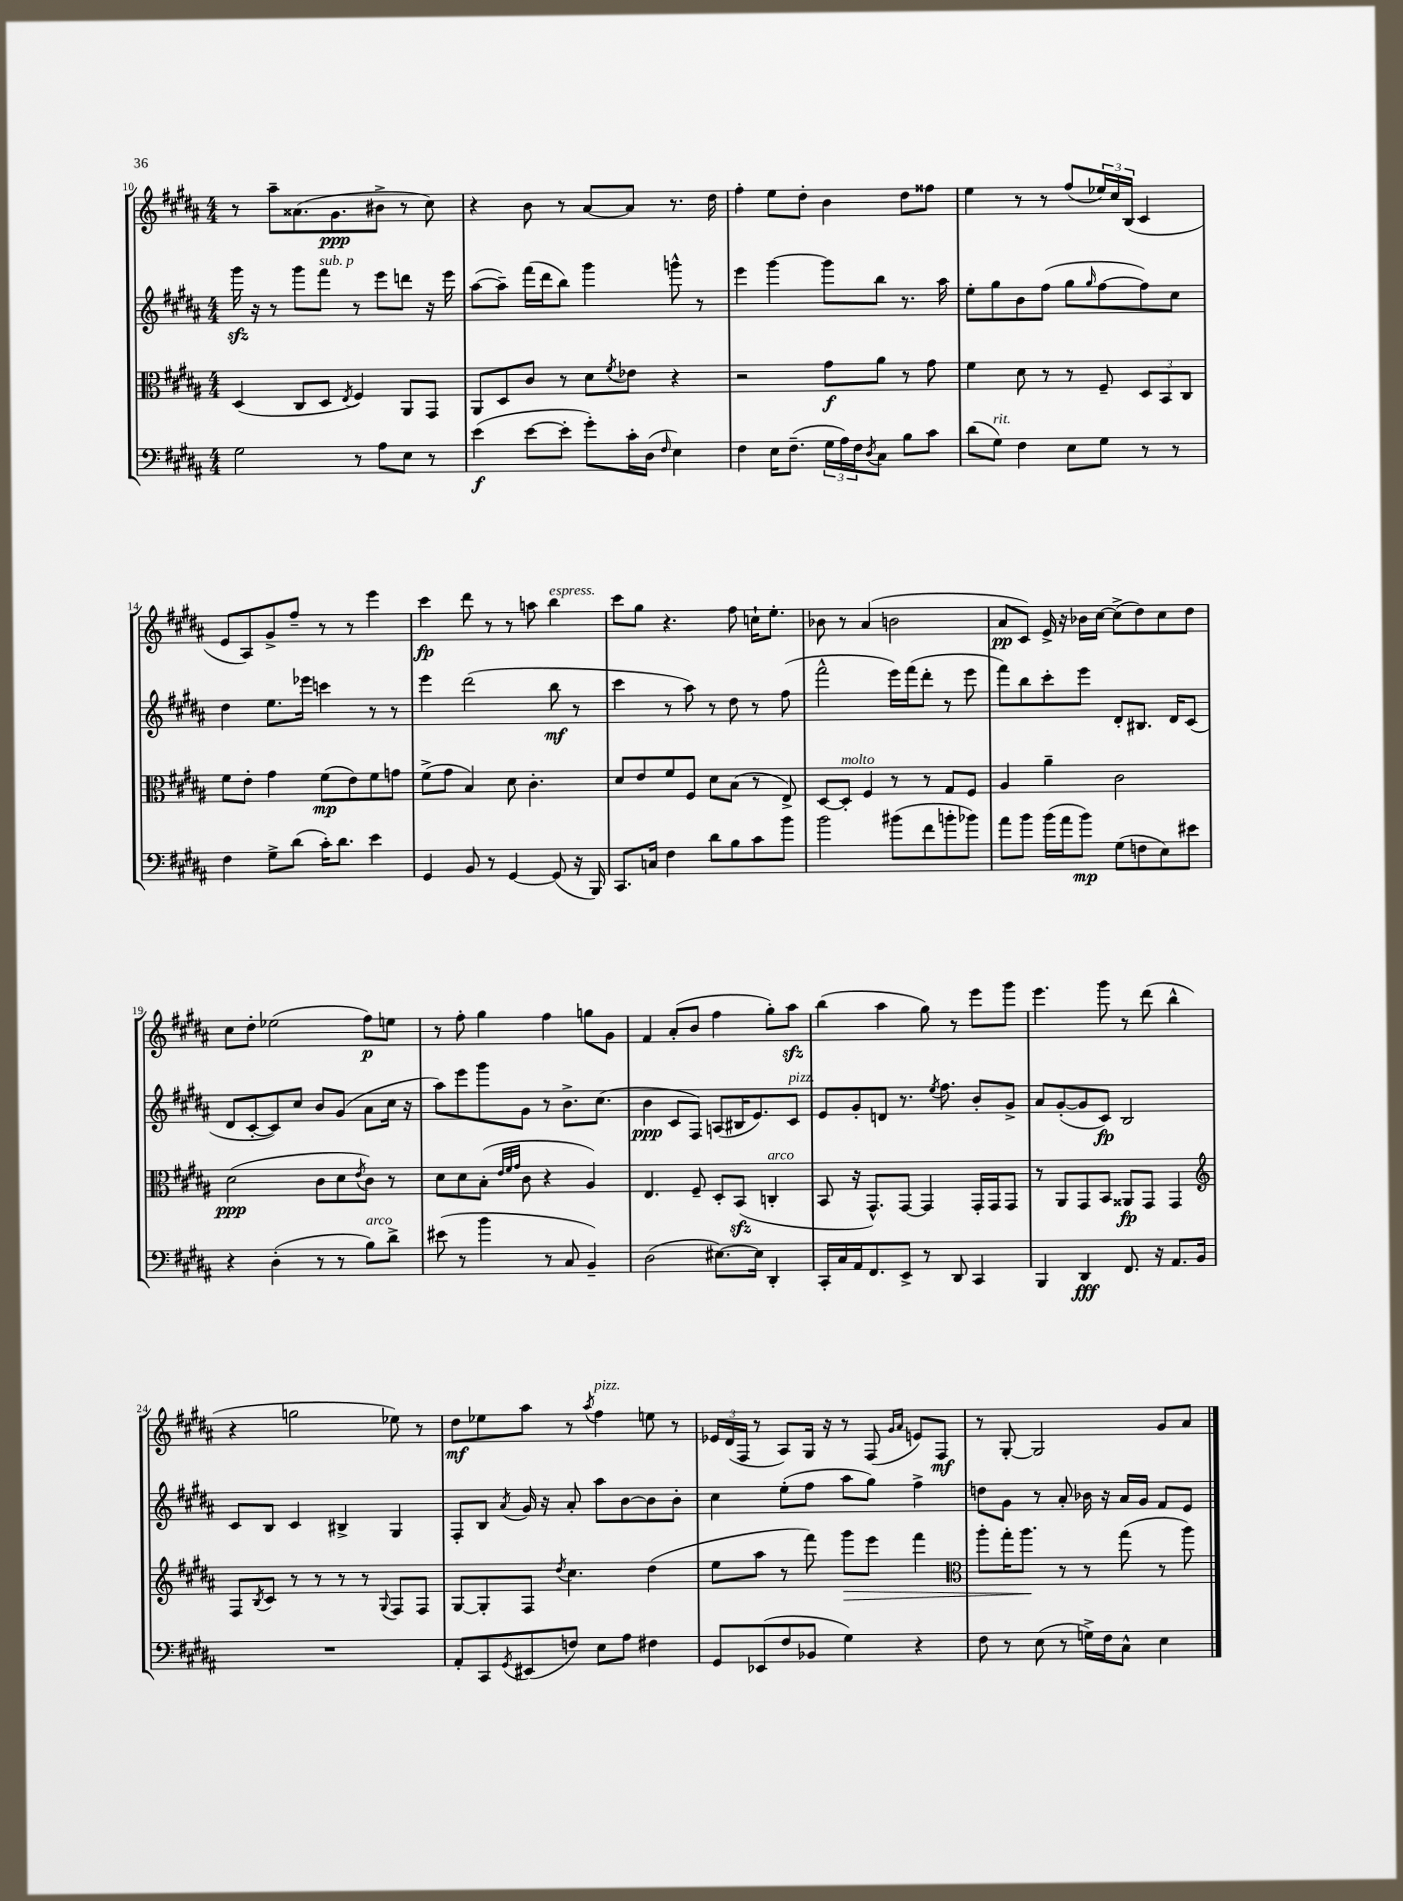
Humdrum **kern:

**kern	**dynam	**kern	**dynam	**kern	**dynam	**kern	**dynam
*part4	*part4	*part3	*part3	*part2	*part2	*part1	*part1
*staff4	*staff4	*staff3	*staff3	*staff2	*staff2	*staff1	*staff1
*clefF4	*	*clefC3	*	*clefG2	*	*clefG2	*
*k[f#c#g#d#a#]	*	*k[f#c#g#d#a#]	*	*k[f#c#g#d#a#]	*	*k[f#c#g#d#a#]	*
*M4/4	*	*M4/4	*	*M4/4	*	*M4/4	*
=10	=10	=10	=10	=10	=10	=10	=10
2G#\	.	(4D#/	.	16ggg#zz\	.	8r	.
.	.	.	.	16r	.	.	.
.	.	.	.	8r	.	8aa#~\L	.
.	.	8C#/L	.	8ggg#\L	.	(8.a##X\	.
!	!	!	!	!LO:TX:a:i:t=sub. p	!	!	!
.	.	8D#/J	.	8fff#\J	.	.	.
.	.	.	.	.	.	8.g#\	ppp
.	.	8qE/	.	.	.	.	.
8r	.	4F#/)	.	8r	.	.	.
8A#\L	.	.	.	8eee\L	.	8b#X^\J	.
8E\J	.	8AA#/L	.	8dddn\J	.	8r	.
8r	.	8GG#/J	.	16r	.	8cc#\)	.
.	.	.	.	16eee\	.	.	.
=11	=11	=11	=11	=11	=11	=11	=11
(4e\	f	8AA#/L	.	([8aa#\L	.	4r	.
.	.	8D#/	.	8aa#~\J])	.	.	.
[8e\L	.	8c#/J	.	(16fff#\LL	.	8b\	.
.	.	.	.	16ddd#\J	.	.	.
8e'\J]	.	8r	.	8bb\J)	.	8r	.
8g#'\L)	.	8d#\L	.	4ggg#\	.	[8a#/L	.
.	.	8qf#/	.	.	.	.	.
16c#'\L	.	8e-X\J	.	.	.	8a#/J]	.
(16D#\JJ	.	.	.	.	.	.	.
16qqF#/	.	.	.	.	.	.	.
4E\)	.	4r	.	8gggn^^\	.	8.r	.
.	.	.	.	8r	.	.	.
.	.	.	.	.	.	16dd#\	.
=12	=12	=12	=12	=12	=12	=12	=12
4F#\	.	2r	.	4eee\	.	4ff#'\	.
16E\KL	.	.	.	[4ggg#\	.	8ee\L	.
(8.F#~\J	.	.	.	.	.	.	.
.	.	.	.	.	.	8dd#'\J	.
24G#\LL	.	8g#\L	f	8ggg#\L]	.	4b\	.
24A#\)	.	.	.	.	.	.	.
24F#\J	.	.	.	.	.	.	.
8qD#/	.	.	.	.	.	.	.
8C#\J	.	8a#\J	.	8bb\J	.	.	.
8B\L	.	8r	.	8.r	.	8dd#\L	.
8c#\J	.	8g#\	.	.	.	8ff##X\J	.
.	.	.	.	16aa#\	.	.	.
=13	=13	=13	=13	=13	=13	=13	=13
(8d#\L	.	4f#\	.	8ee'\L	.	4ee\	.
!LO:TX:a:i:t=rit.	!	!	!	!	!	!	!
8G#\J)	.	.	.	8gg#\	.	.	.
4F#\	.	8d#\	.	8b\	.	8r	.
.	.	8r	.	(8ff#\J	.	8r	.
8E\L	.	8r	.	8gg#\L	.	(8ff#/L	.
.	.	.	.	16qqgg#/	.	.	.
8G#\J	.	8F#~/	.	[8ff#\	.	24ee-X/L)	.
.	.	.	.	.	.	24cc#/	.
.	.	.	.	.	.	(24B/JJ	.
8r	.	12D#/L	.	8ff#\])	.	4c#/	.
.	.	12BB/	.	.	.	.	.
8r	.	.	.	8cc#\J	.	.	.
.	.	12C#/J	.	.	.	.	.
!!LO:LB:g=z
=14	=14	=14	=14	=14	=14	=14	=14
4F#\	.	8f#\L	.	4dd#\	.	8e/L	.
.	.	8e'\J	.	.	.	8A#/)	.
8G#^\L	.	4g#\	.	8.ee\L	.	8g#^/	.
(8d#\J	.	.	.	.	.	8ff#~/J	.
.	.	.	.	16eee-X\Jk	.	.	.
16c#'\KL)	.	(8f#\L	mp	4cccn\	.	8r	.
8.d#\J	.	.	.	.	.	.	.
.	.	8e\)	.	.	.	8r	.
4e\	.	8f#\	.	8r	.	4eee\	.
.	.	8gn\J	.	8r	.	.	.
=15	=15	=15	=15	=15	=15	=15	=15
4GG#/	.	(8f#^\L	.	4eee\	.	4ccc#\	fp
.	.	8g#\J	.	.	.	.	.
8BB/	.	4B/)	.	(2ddd#\	.	8ddd#\	.
8r	.	.	.	.	.	8r	.
[4GG#/	.	8d#\	.	.	.	8r	.
.	.	4.c#'\	.	.	.	8aan\	.
!	!	!	!	!	!	!LO:TX:a:i:t=espress.	!
(8GG#/]	.	.	.	8bb\	mf	4bb\	.
16r	.	.	.	8r	.	.	.
16BBB/)	.	.	.	.	.	.	.
=16	=16	=16	=16	=16	=16	=16	=16
8.CC#/L	.	8d#/L	.	4ccc#\	.	8ccc#\L	.
.	.	8e/	.	.	.	8gg#\J	.
16Cn/Jk	.	.	.	.	.	.	.
4F#\	.	8f#/	.	8r	.	4.r	.
.	.	8F#/J	.	8aa#\)	.	.	.
8d#\L	.	8d#\L	.	8r	.	.	.
8B\	.	(8B\J	.	8dd#\	.	8ff#\	.
8c#\	.	8r	.	8r	.	16ccn`\KL	.
.	.	.	.	.	.	8.ee'\J	.
8b\J	.	8E^/)	.	(8ff#\	.	.	.
=17	=17	=17	=17	=17	=17	=17	=17
2b\	.	[8D#/L	.	2fff#^^\	.	8b-X\	.
!	!	!LO:TX:a:i:t=molto	!	!	!	!	!
.	.	8D#'/J]	.	.	.	8r	.
.	.	4F#/	.	.	.	(4a#/	.
(8b#X\L	.	8r	.	16eee\LL)	.	2bn\	.
.	.	.	.	(16fff#\J	.	.	.
8f#\	.	8r	.	8ddd#'\J	.	.	.
8bn'\	.	8G#/L	.	8r	.	.	.
8b-X\J)	.	8F#/J	.	8eee\	.	.	.
=18	=18	=18	=18	=18	=18	=18	=18
8a#\L	.	4A#/	.	8fff#\L)	.	8a#/L	pp
8b\J	.	.	.	8bb\	.	8c#/J)	.
(16b\LL	.	4a#~\	.	8ccc#'\	.	16e^/	.
16a#\J	.	.	.	.	.	16r	.
8b\J)	mp	.	.	8eee\J	.	16b-X\LL	.
.	.	.	.	.	.	[16cc#\JJ	.
(8G#\L	.	2c#\	.	8d#'/L	.	(8cc#^\L]	.
8Fn\	.	.	.	8.B#X/J	.	8dd#\)	.
8E\)	.	.	.	.	.	8cc#\	.
.	.	.	.	16d#/KL	.	.	.
8e#X\J	.	.	.	(8c#/J	.	8dd#\J	.
!!LO:LB:g=z
=19	=19	=19	=19	=19	=19	=19	=19
4r	.	(2d#\	ppp	8d#/L	.	8cc#\L	.
.	.	.	.	[8c#'/	.	8dd#'\J	.
(4D#'\	.	.	.	8c#/])	.	(2ee-X\	.
.	.	.	.	8cc#/J	.	.	.
8r	.	8c#\L	.	8b/L	.	.	.
8r	.	8d#\	.	(8g#/J	.	.	.
.	.	8qe/	.	.	.	.	.
!LO:TX:a:i:t=arco	!	!	!	!	!	!	!
8B\L)	.	8c#\J)	.	8a#\L	.	8ff#\L)	p
8d#^\J	.	8r	.	16cc#\Jk	.	8een\J	.
.	.	.	.	16r	.	.	.
=20	=20	=20	=20	=20	=20	=20	=20
(8e#X\	.	8d#\L	.	8aa#\L)	.	8r	.
8r	.	8d#\	.	8eee\	.	8ff#'\	.
4b\	.	(8B'\J	.	8ggg#\	.	4gg#\	.
.	.	32qqe/LLL	.	.	.	.	.
.	.	32qqf#/	.	.	.	.	.
.	.	32qqg#/JJJ	.	.	.	.	.
.	.	8c#\	.	8g#\J	.	.	.
8r	.	4r	.	8r	.	4ff#\	.
8C#/	.	.	.	8.b^\L	.	.	.
4BB~/)	.	4A#/)	.	.	.	8ggn\L	.
.	.	.	.	(8.cc#\J	.	.	.
.	.	.	.	.	.	8g#\J	.
=21	=21	=21	=21	=21	=21	=21	=21
(2D#\	.	4.E/	.	4b\	ppp	4f#/	.
.	.	.	.	8c#/L	.	(8a#'/L	.
.	.	8F#~/	.	8F#/J)	.	8b/J	.
[8.E#X\L)	.	8D#'/L	.	(8An/L	.	4ff#\	.
.	.	(8BBzz/J	.	16B#X/K	.	.	.
16E#\Jk]	.	.	.	8.e/)	.	.	.
!	!	!LO:TX:a:i:t=arco	!	!	!	!	!
4DD#'/	.	4Cn'/	.	.	.	8gg#'\L)	.
!	!	!	!	!LO:TX:a:i:t=pizz.	!	!	!
.	.	.	.	8c#/J	.	8aa#zz\J	.
=22	=22	=22	=22	=22	=22	=22	=22
16CC#'/LL	.	8BB/	.	8e/L	.	(4bb\	.
16C#/	.	.	.	.	.	.	.
16AA#/J	.	16r	.	8g#'/	.	.	.
8.FF#/	.	8.GG#^^/L)	.	.	.	.	.
.	.	.	.	8dn/J	.	4aa#\	.
8EE^/J	.	[8GG#/J	.	8.r	.	.	.
8r	.	4GG#/]	.	.	.	8gg#\)	.
.	.	.	.	8qee/	.	.	.
.	.	.	.	8.ff#\	.	.	.
8DD#/	.	.	.	.	.	8r	.
4CC#/	.	16GG#'/LL	.	8b'/L	.	8eee\L	.
.	.	16GG#/J	.	.	.	.	.
.	.	8GG#/J	.	8g#^/J	.	8ggg#\J	.
=23	=23	=23	=23	=23	=23	=23	=23
4BBB/	.	8r	.	8a#/L	.	4.eee\	.
.	.	8AA#/L	.	([8g#'/	.	.	.
4DD#/	fff	8GG#/	.	8g#/]	.	.	.
.	.	8BB/J	.	8c#/J)	fp	8ggg#\	.
8.FF#/	.	8AA##X/L	fp	2B/	.	8r	.
.	.	8GG#/J	.	.	.	(8ddd#\	.
16r	.	.	.	.	.	.	.
8.AA#/L	.	4GG#/	.	.	.	4bb^^\	.
16BB/Jk	.	.	.	.	.	.	.
!!LO:LB:g=z
=24	=24	=24	=24	=24	=24	=24	=24
*	*	*clefG2	*	*	*	*	*
1r	.	8F#/L	.	8c#/L	.	4r	.
.	.	8qB/	.	.	.	.	.
.	.	8c#/J	.	8B/J	.	.	.
.	.	8r	.	4c#/	.	2ggn\	.
.	.	8r	.	.	.	.	.
.	.	8r	.	4B#X^/	.	.	.
.	.	8r	.	.	.	.	.
.	.	8qqG#/	.	.	.	.	.
.	.	8F#/L	.	4G#/	.	8ee-X\)	.
.	.	8F#/J	.	.	.	8r	.
=25	=25	=25	=25	=25	=25	=25	=25
8AA#'/L	.	[8G#/L	.	8F#'/L	.	8dd#\L	mf
8CC#/	.	8G#'/]	.	8B/J	.	8ee-X\	.
8qGG#/	.	.	.	8qa#/	.	.	.
(8EE#X/	.	8F#/J	.	16g#/	.	8aa#\J	.
.	.	.	.	16r	.	.	.
.	.	8qdd#/	.	.	.	.	.
8Fn/J)	.	4.cc#\	.	8a#'/	.	8r	.
.	.	.	.	.	.	8qaa#/	.
!	!	!	!	!	!	!LO:TX:a:i:t=pizz.	!
8E\L	.	.	.	8aa#\L	.	4ff#\	.
8A#\J	.	.	.	[8b\	.	.	.
4F#X\	.	(4dd#\	.	8b\]	.	8een\	.
.	.	.	.	8b'\J	.	8r	.
=26	=26	=26	=26	=26	=26	=26	=26
8GG#/L	.	8ee\L	.	4cc#\	.	24e-X/LL	.
.	.	.	.	.	.	(24d#/	.
.	.	.	.	.	.	24F#/JJ	.
(8EE-X/	.	8aa#\J	.	.	.	8r	.
8F#/	.	8r	.	(8ee'\L	.	8A#/L)	.
8BB-X/J	.	8fff#\)	.	8ff#\J	.	16G#/Jk	.
.	.	.	.	.	.	16r	.
!	!	!	!LO:HP:b	!	!	!	!
4G#\)	.	8ggg#\L	>	8aa#\L	.	8r	.
.	.	8eee\J	.	8gg#\J)	.	(8F#/	.
.	.	.	.	.	.	16qqg#/LL	.
.	.	.	.	.	.	16qqa#/JJ	.
4r	.	4fff#\	.	4ff#^\	.	8en/L)	.
.	.	.	.	.	.	8F#/J	mf
=27	=27	=27	=27	=27	=27	=27	=27
*	*	*clefC3	*	*	*	*	*
8F#\	.	8aa#'\L	.	8ddn\L	.	8r	.
8r	.	16gg#'\K	.	8g#\J	.	[8G#'/	.
.	.	8.aa#\J	.	.	.	.	.
(8E\	.	.	.	8r	.	2G#/]	.
8r	.	8r	]	8a#'/	.	.	.
16Gn^\LL)	.	8r	.	16b-X\	.	.	.
16F#\J	.	.	.	16r	.	.	.
8C#^^\J	.	(8gg#\	.	16a#/LL	.	.	.
.	.	.	.	16g#/JJ	.	.	.
4E\	.	8r	.	8f#/L	.	8g#/L	.
.	.	8aa#\)	.	8e/J	.	8a#/J	.
==	==	==	==	==	==	==	==
*-	*-	*-	*-	*-	*-	*-	*-
